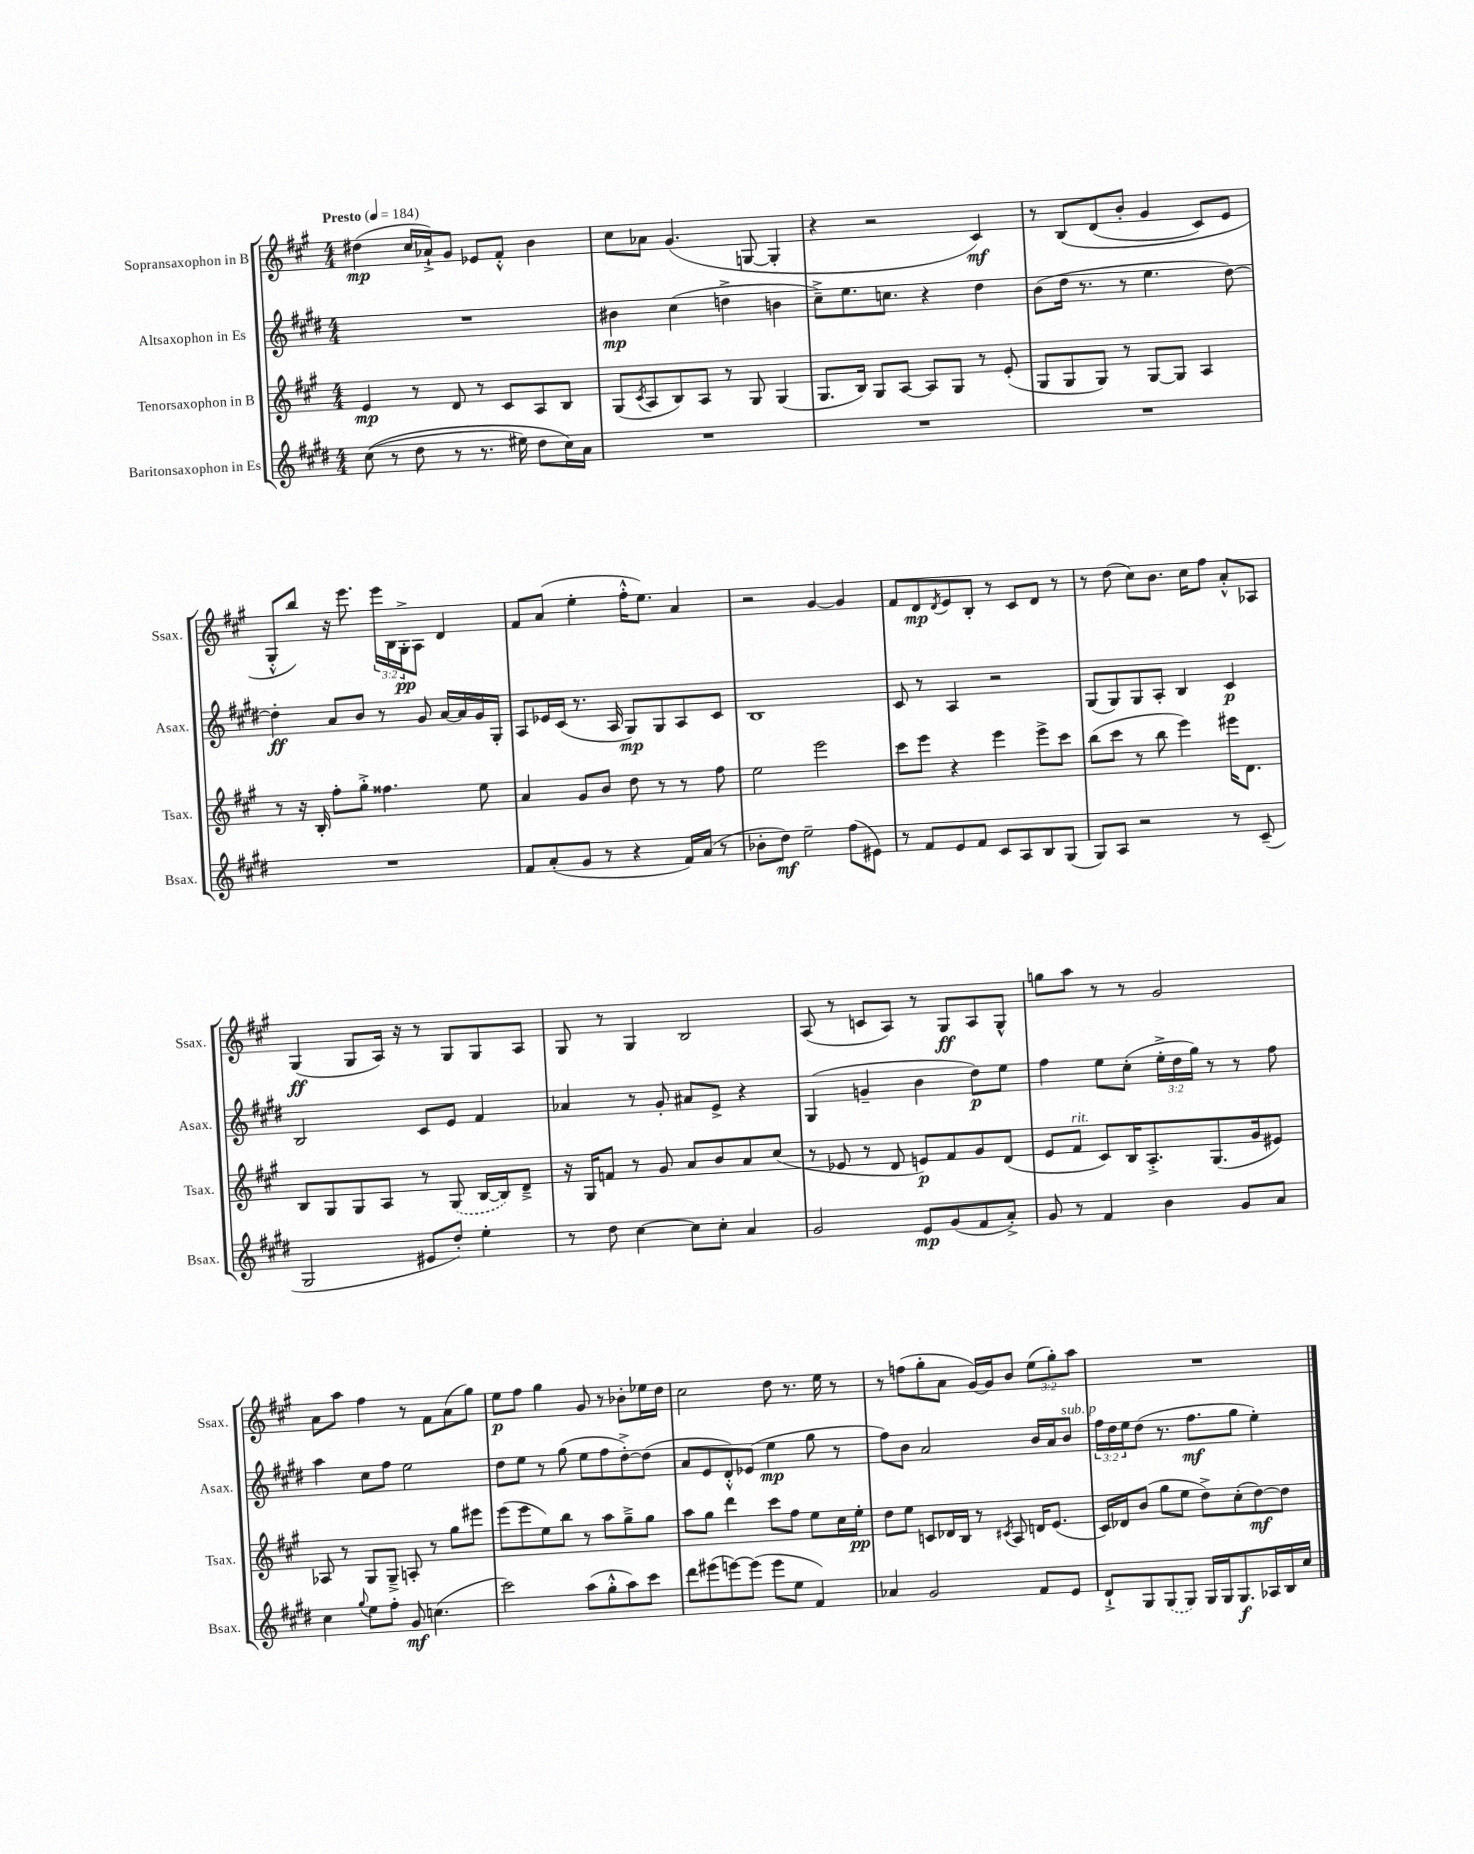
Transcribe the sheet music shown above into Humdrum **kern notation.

**kern	**kern	**kern	**kern
*staff4	*staff3	*staff2	*staff1
*clefG2	*clefG2	*clefG2	*clefG2
*k[f#c#g#d#]	*k[f#c#g#]	*k[f#c#g#d#]	*k[f#c#g#]
*M4/4	*M4/4	*M4/4	*M4/4
*MM184	*MM184	*MM184	*MM184
&((8cc#	4e	1r	(4dd#
8r	.	.	.
8dd#	8r	.	16cc#
.	.	.	16a-`^)
8r	8d	.	8g#
8.r	8r	.	8e-
.	8c#	.	8f#'^^
16ee#)	.	.	.
8dd#	8A	.	4b
16cc#&)	8B	.	.
16a	.	.	.
=	=	=	=
1r	(8G#	4b#	8cc#
.	8qc#	.	.
.	8A	.	8a-
.	8B)	(4cc#	(4.g#
.	8A	.	.
.	8r	4dd^	.
.	8G#	.	[8G
.	(4G#	4b	4G']
=	=	=	=
1r	8.G#	8cc#~^)	4r
.	.	8.ee	.
.	16B)	.	.
.	8G#	.	2r
.	.	8.cc	.
.	[8A	.	.
.	8A]	4r	.
.	8G#	.	.
.	8r	4dd#	4c#)
.	(8e'	.	.
=	=	=	=
1r	8G#	(8b	8r
.	8G#	16dd#	&(8B
.	.	8.r	.
.	8G#)	.	(8d
.	8r	8r	8b'
.	[8G#	4.ee	4g#
.	8G#]	.	.
.	4A	.	8c#)
.	.	[8dd#)	8e
=	=	=	=
1r	8r	4dd#']	8G#'^^
.	16r	.	8bb&)
.	16B'	.	.
.	8ff#'	8a	16r
.	.	.	8.eee
.	8gg#'^	8b	.
.	4.ff##	8r	24eee
.	.	.	24B
.	.	.	24G#'^
.	.	8g#	8A
.	.	[16a	4d
.	.	16a]	.
.	8ee	16g#	.
.	.	16G#'	.
=	=	=	=
8f#	4a	8A	8f#
(8a'	.	16e-	(8a
.	.	(16c#	.
8g#	8g#	8.r	4ee'
8r	8b	.	.
.	.	16A	.
4r	8dd	8G#)	16ff#'^^
.	.	.	8.ee)
.	8r	8G#	.
16f#)	8r	8A	4a
(16a	.	.	.
8r	8ff#	8c#	.
=	=	=	=
8b-'	2ee	1B	2r
8dd#)	.	.	.
2ee~	.	.	.
.	2eee	.	[4g#
(8ff#	.	.	4g#]
8e#)	.	.	.
=	=	=	=
8r	8ccc#	8c#	8f#
8f#	8eee	8r	8d
.	.	.	8qd
8e	4r	4A	8e
8f#	.	.	8B'
8c#	4eee	2r	8r
8A	.	.	8c#
8B	8eee^	.	8d
(8G#	8ccc#	.	8r
=	=	=	=
8G#)	(8bb	(8G#	8r
8A	8ccc#	8G#)	(8dd
2r	8r	8G#	8cc#)
.	8bb	8A'	8.b
.	4eee)	4B	.
.	.	.	16cc#
.	.	.	8ff#
8r	16eee#	4c#	8a'^^
.	8.d	.	.
(8c#~	.	.	8A-
=	=	=	=
2G#	8B	2B	(4G#
.	8G#	.	.
.	8G#	.	8G#
.	8A	.	16A)
.	.	.	16r
8e#	8r	8c#	8r
8dd#')	(8G#	8e	8G#
4ee'	[16B	4f#	8G#
.	16B])	.	.
.	8d~^	.	8A
=	=	=	=
8r	16r	4a-	8G#
.	16G#	.	.
8dd#	8f	.	8r
[4cc#	8r	8r	4G#
.	8g#	8g#'	.
8cc#]	8a	8a#	2B
8cc#'	8b	8e^	.
4a	8a	4r	.
.	(8cc#	.	.
=	=	=	=
2g#	8r	(4G#	(8A
.	8e-	.	8r
.	8r	4g~	8c
.	8d	.	8A)
8e	8e)	4b	8r
(8g#	8f#	.	8G#
8f#	8g#	8dd#)	8A
8a'^)	(8d	8ee	8G#^^
=	=	=	=
8g#	8e	4ff#	8gg
8r	8f#	.	8aa
4f#	8c#)	8ee	8r
.	16B	(8cc#'	8r
.	8.A'^	.	.
4b	.	24ee'^	2g#
.	.	24dd#	.
.	.	24gg#)	.
.	(8.G#	8r	.
8g#	.	8r	.
.	16g#	.	.
8a	8e#)	8ff#	.
=	=	=	=
4cc#	8A-	4aa	8a
.	8r	.	8aa
8qqgg#	.	.	.
8ee	8G#	8cc#	4ff#
8ff#'	8G#~^	8ff#	.
8g#	8A'	2ee	8r
(4.cc	8r	.	8f#
.	8gg#	.	(8a
.	8eee#	.	8gg#)
=	=	=	=
2ccc#)	(8eee	8dd#	8ee
.	8eee	8ee	8ff#
.	8ee)	8r	4gg#
.	8bb	(8gg#	.
(8aa	8r	8ee	8g#
8gg#'^^	8aa	8ff#	8r
8aa)	8gg#~^	[8dd#'^)	8b-'
8ccc#	8gg#	(8dd#]	16ee-
.	.	.	16dd
=	=	=	=
8ddd#	8aa	8a	2cc#
(8eee#	8gg#	8e	.
[8eee)	4ddd	8d#'^^)	.
(8eee]	.	(8e-	.
8eee	8ccc#	4ee	8dd
8ee	8ff#	.	8.r
4f#)	8ee	8gg#	.
.	.	.	16ee
.	16cc#	8r	8r
.	16ee'	.	.
=	=	=	=
4a-	8dd	8ff#)	8r
.	8ee	8b	(8ff
2g#	8c	2a	8gg#'
.	16d-	.	8a
.	16B	.	.
.	8r	.	[16g#)
.	.	.	16g#]
.	8qc#	.	.
.	8A	.	8b
8f#	16d	16b	(12ee
.	(8.e	16a	.
.	.	.	12gg#')
8e	.	8b	.
.	.	.	12aa
=	=	=	=
8d#`^	16c#)	24ff#	1r
.	.	24dd#	.
.	16d-	.	.
.	.	24ee	.
8G#	(8b	(8dd#	.
(8G#	8gg#	8.r	.
8G#)	8ee	.	.
.	.	8.ff#	.
16G#	8dd^)	.	.
16G#	.	.	.
8.G#	(8cc#'	8gg#	.
.	[8dd)	4ee')	.
16A-	.	.	.
16B	8dd]	.	.
16cc#	.	.	.
==	==	==	==
*-	*-	*-	*-
